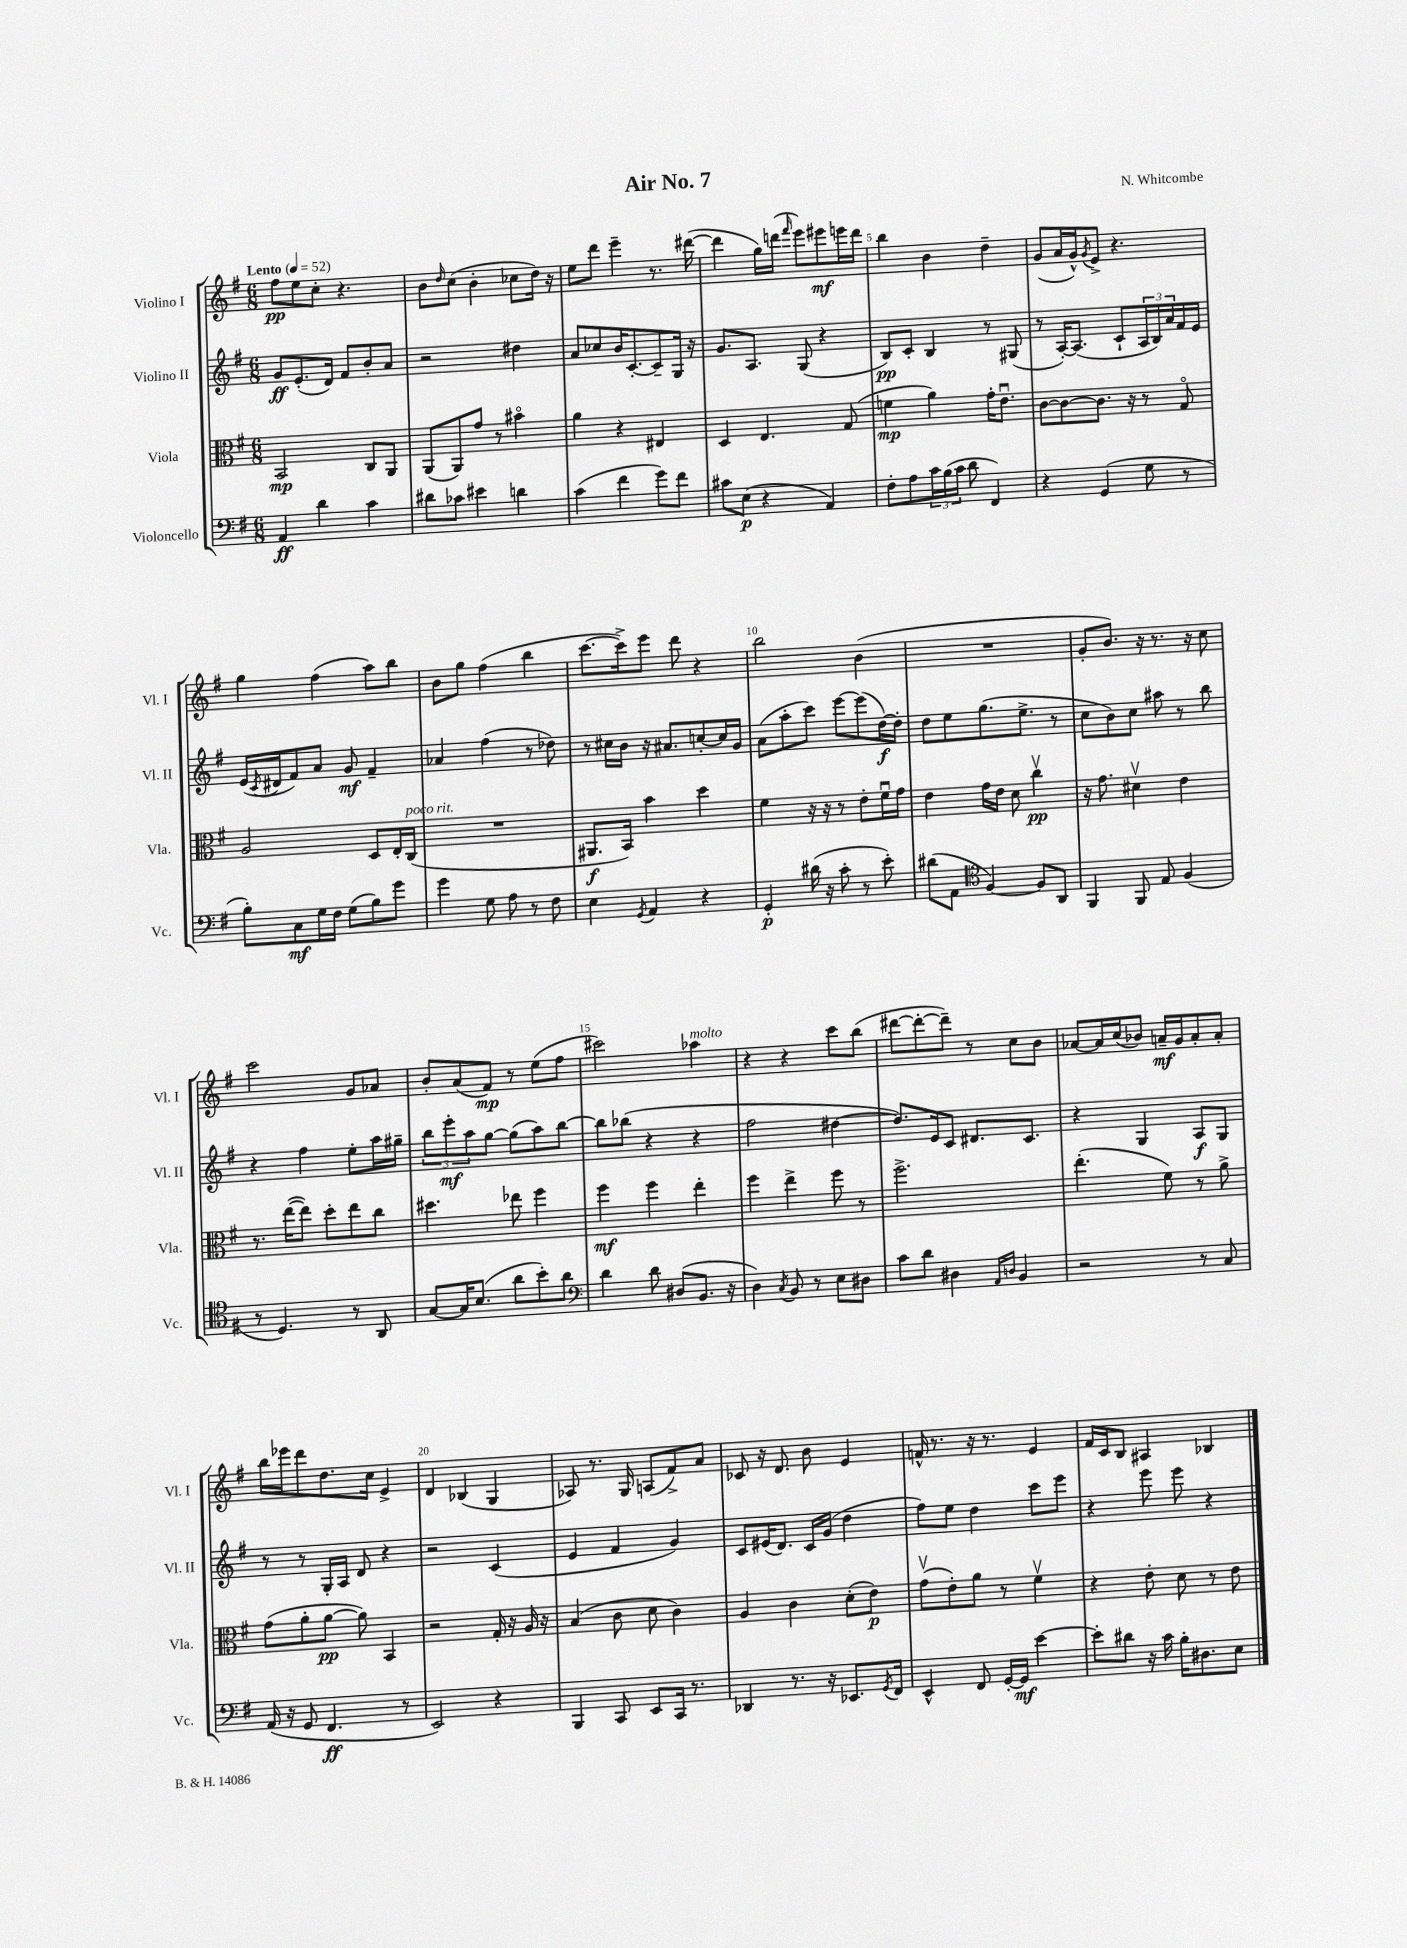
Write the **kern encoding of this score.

**kern	**kern	**kern	**kern
*staff4	*staff3	*staff2	*staff1
*clefF4	*clefC3	*clefG2	*clefG2
*k[f#]	*k[f#]	*k[f#]	*k[f#]
*M6/8	*M6/8	*M6/8	*M6/8
*MM52	*MM52	*MM52	*MM52
4AA/	2BB/	8g/L	8ff#\L
.	.	(8.e'/	8ee\
4d\	.	.	8cc'\J
.	.	16d/Jk)	.
.	.	8f#/L	4.r
4c\	8C/L	8b'/	.
.	8AA/J	8a/J	.
=	=	=	=
8d#\L	(8AA/L	2r	8b\L
.	.	.	16qqdd/
8c-\J	8AA/)	.	(8cc\J
4e#\	8g/J	.	4b'\
.	8r	.	.
4d\	4b#o\	4dd#\	8cc-\L
.	.	.	16dd\Jk)
.	.	.	16r
=	=	=	=
(4c\	4a\	8a/L	8ee\L
.	.	8cc-/	8ddd\J
4f#\	4r	16b/K	4eee~\
.	.	[8.c'/	.
8g\L)	4E#/	8c~/]	8.r
8f#\J	.	16G/Jk	.
.	.	16r	([16ddd#\
=	=	=	=
8c#\L	4D/	8.g/L	4ddd#\]
(8E\J	.	.	.
.	.	8.A/J	.
4r	4.E/	.	16gg\LL)
.	.	.	(16ddd\JJ
.	.	.	16qqfff#/
.	.	(8G/	8eee\L)
4AA/)	.	4r	8eee#\
.	(8G/	.	16eee\L
.	.	.	16ddd\JJ
=	=	=	=
8F#'\L	4f\	8B/L)	4bb\
8A\	.	8c'/J	.
24c\L	4a\)	4B/	4b\
(24B\	.	.	.
24c\JJ	.	.	.
8d\	.	.	.
4FF#/)	16g'\LK	8r	4dd~\
.	8.eu\J	.	.
.	.	(8G#/	.
=	=	=	=
4r	[8c\L	8r	(8g/L
.	8c\_	[16A'/LK)	16a/L
.	.	(8.A/]J	16g^^/J)
.	.	.	8qg/
(4GG/	8.c\]J	.	8e^/J
.	.	8c`/L	4.r
.	16r	.	.
8G\	8r	24A/L	.
.	.	24B/)	.
.	.	24a/	.
8r	8Go/	16f#/	.
.	.	16e/JJ	.
=	=	=	=
8B'\L)	2A/	(16e/LL	4gg\
.	.	8qc/	.
.	.	16d#/J	.
8C\	.	8f#/)	.
16G\L	.	8a/J	(4ff#\
16F#\JJ	.	.	.
(8G\L	.	8g/	.
8B\)	8D/L	4f#~/	8aa\L)
8g\J	16E'/L	.	8bb\J
.	(16C/JJ	.	.
=	=	=	=
4g\	2.r	4a-/	8b\L
.	.	.	8gg\J
8G\	.	(4ff#\	(4ff#\
8A\	.	.	.
8r	.	8r	4bb\
8F#\	.	8dd-\)	.
=	=	=	=
4E\	8.AA#/L	8r	[8.ccc\L
.	.	16cc#\LL	.
.	16BB/Jk)	16b\JJ	16ccc^\]k)
8qGG/	.	.	.
4AA/	4b\	16r	8eee\J
.	.	8.a#/L	.
.	.	.	8ddd\
4r	4dd\	[8cc'/	4r
.	.	16cc/]L	.
.	.	16g/JJ	.
=	=	=	=
4GG'/	4f#\	(8a\L	2bb\
.	.	8aa'\	.
(16d#\	16r	8ccc\J)	.
16r	16r	.	.
8c'\	8r	[8eee\L	.
8r	8e'\L	(8eee\]	(4b\
8e'\)	16f#u\L	[16dd\L)	.
.	16g\JJ	16dd'\]JJ	.
=	=	=	=
(8d#\L	4e\	8dd\L	2.r
8AA\J	.	8ee\	.
*clefC4	*	*	*
[4F#/)	16g\LL	(8.gg\	.
.	16e\JJ	.	.
.	8d\	.	.
.	.	8.ee^\J	.
8F#/]L	4ccv\	.	.
8AA/J	.	8r	.
=	=	=	=
4FF#/	16r	8cc\L	8g'/L
.	8.g\	.	.
.	.	8b\)	8.b/J)
8FF#/	4d#v\	8cc\J	.
.	.	.	16r
8E/	.	8aa#\	8.r
(4F#/	4e\	8r	.
.	.	.	16r
.	.	8bb\	8cc\
=	=	=	=
8r	8.r	4r	2ccc\
4.D/)	.	.	.
.	([16ee\LK	.	.
.	8ee\]J)	4ff#\	.
.	8dd'\L	.	.
8r	8ee\	8ee'\L	8g/L
8AA/	8cc\J	16aa\L	8a-/J
.	.	16gg#~\JJ	.
=	=	=	=
[8G/L	4.dd#\	12bb\L	8b'/L
.	.	12eee'\	.
16G/]K	.	.	(8a/
.	.	12aa\	.
(8.B/J	.	.	.
.	.	[8gg\J	8f#/J)
8a\L	8ee-\	(8gg\]L	8r
8b'\)	4ff#\	8aa\)	(8ee\L
8a\J	.	[8bb\J	8ff#\J
=	=	=	=
*clefF4	*	*	*
4d\	4ff#\	8bb\]L	2ccc#\)
.	.	(8bb-\J	.
8d\	4ff#\	4r	.
(8D#/L	.	.	.
8.BB/J	4ee'\	4r	4aa-\
16r	.	.	.
=	=	=	=
4D\)	4ff#\	2ff#\	4r
8qC/	.	.	.
8BB/	4ee^\	.	4r
8r	.	.	.
8E\L	8ff#\	[4dd#\	8ccc\L
8D#\J	8r	.	(8bb\J
=	=	=	=
8c\L	2.ff#^\	8.dd#/]L)	[8ddd#\L
8d\J	.	.	8ddd#'\_
.	.	16e/k	.
4D#\	.	8c/J	8ddd#~\]J)
.	.	8.d#/L	8r
16qqAA/LL	.	.	.
16qqD/JJ	.	.	.
4BB/	.	.	8cc\L
.	.	8.c/J	.
.	.	.	8b\J
=	=	=	=
2r	(4.ee'\	4r	[8a-/L
.	.	.	16a-/]L
.	.	.	(16cc/J
.	.	4G/	8b-/J)
.	8f#\)	.	16a~/LL
.	.	.	16g/J
8r	8r	8A/L	8a'/
8C/	8a^\	8G/J	8a'/J
=	=	=	=
(16AA/	(8g\L	8r	16bb\LL
16r	.	.	16eee-\J
8GG/	8a'\	8r	8ddd\
4.FF#/	[8a\J	16G'/LL	8.dd\
.	.	16A/JJ	.
.	8a\])	8d/	.
.	.	.	16cc\Jk
.	4BB/	4r	4e^/
8r	.	.	.
=	=	=	=
2EE/)	2r	2r	4d/
.	.	.	(4B-/
4r	16G'/	(4c/	4G/
.	16r	.	.
.	16A/	.	.
.	16r	.	.
=	=	=	=
4BBB/	(4B/	4e/	8A-/)
.	.	.	8.r
8CC/	8c\	4f#/	.
.	.	.	16G/
8EE/L	8d\	.	(8A/L
16CC/Jk	4c\)	4g/)	8f#^/)
8.r	.	.	.
.	.	.	8a/J
=	=	=	=
4DD-/	4A/	8c/L	8c-/
.	.	(16e#/K	16r
.	.	8.d/J)	8.d/
8.r	4c\	.	.
.	.	16c/LL	8b\
16r	.	(16g/JJ	.
8.EE-/L	(8d'\L	4dd\	4e/
.	8e\J)	.	.
8qGG/	.	.	.
16FF#/Jk	.	.	.
=	=	=	=
4EE^^/	(8gv\L	8ff#\L)	16f^^/
.	.	.	8.r
.	8e'\)	8ee\J	.
8FF#/	8a\J	4dd\	16r
.	.	.	8.r
[16GG'/LL	8r	.	.
16GG/]JJ	.	.	.
[4e\	4f#v\	8ccc\L	4e/
.	.	8eee\J	.
=	=	=	=
8e'\]L	4r	4r	16f#/LL
.	.	.	16c/J
8d#\J	.	.	8B/J
16r	8e'\	8eee\	4A#/
16c\	.	.	.
16B'\LK	8d\	8eee\	.
8.D#\	.	.	.
.	8r	4r	4B-/
8E\J	8e\	.	.
==	==	==	==
*-	*-	*-	*-
